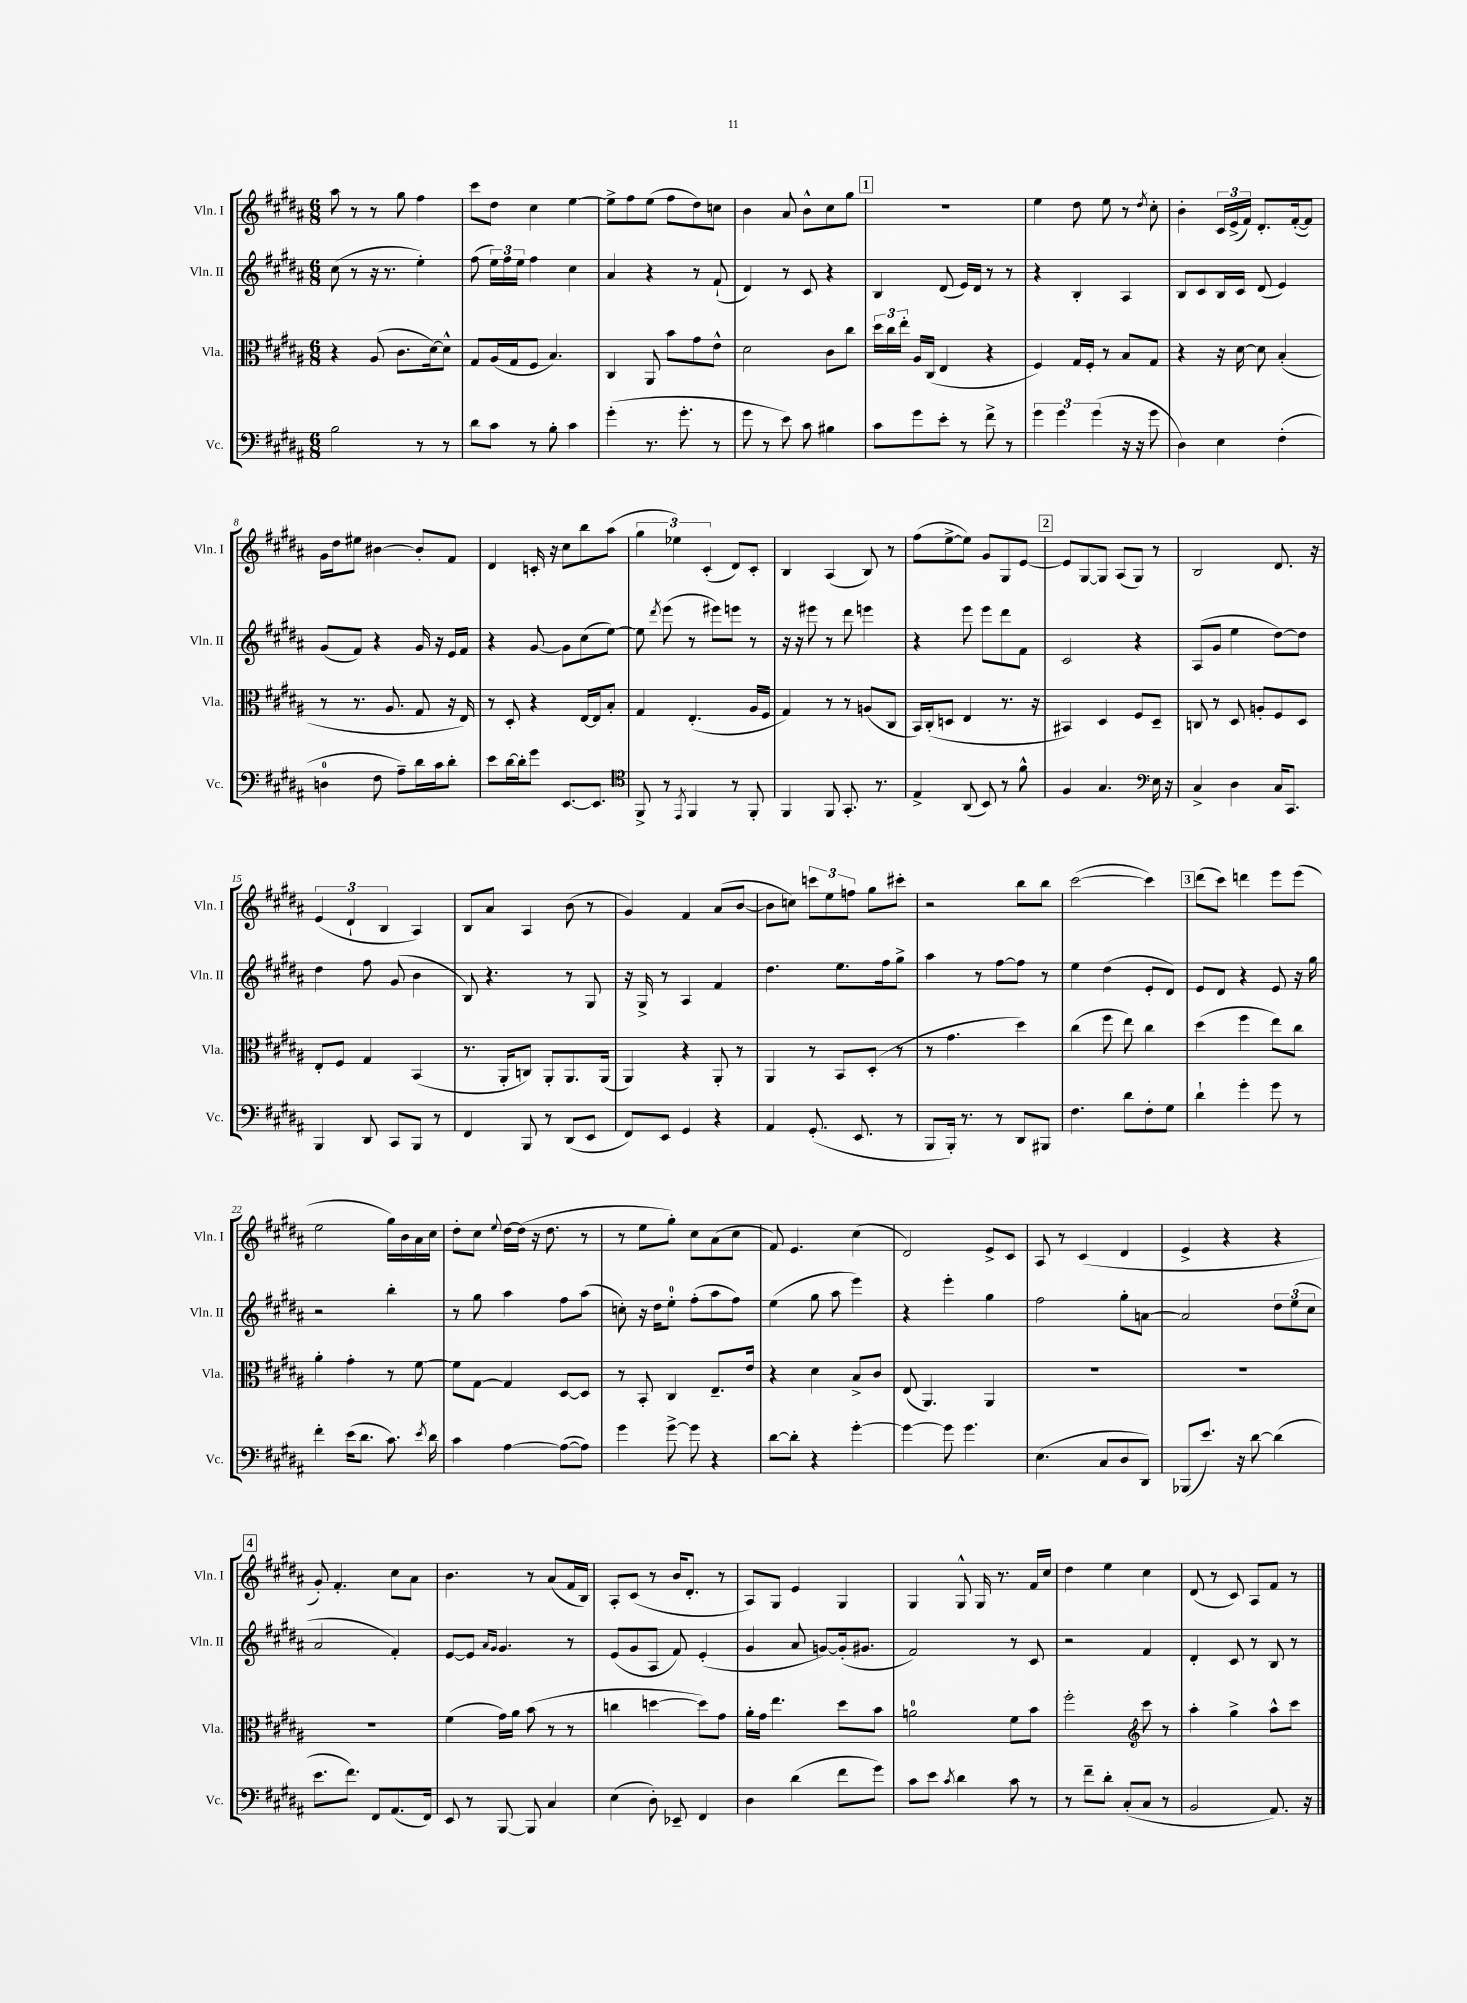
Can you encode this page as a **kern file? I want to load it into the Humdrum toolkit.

**kern	**kern	**kern	**kern
*staff4	*staff3	*staff2	*staff1
*clefF4	*clefC3	*clefG2	*clefG2
*k[f#c#g#d#a#]	*k[f#c#g#d#a#]	*k[f#c#g#d#a#]	*k[f#c#g#d#a#]
*M6/8	*M6/8	*M6/8	*M6/8
2B	4r	(8cc#	8aa#
.	.	8r	8r
.	(8A#	16r	8r
.	.	8.r	.
.	8.c#	.	8gg#
8r	.	4ee')	4ff#
.	[16d#)	.	.
8r	8d#^^]	.	.
=	=	=	=
8d#	8G#	(8ff#	8ccc#
8c#	(16A#	24ee)	8dd#
.	.	24ff#	.
.	16G#	.	.
.	.	24ee	.
8r	8F#	4ff#	4cc#
8B'	4.B)	.	.
4c#	.	4cc#	[4ee
=	=	=	=
(4g#'	4C#	4a#	8ee^]
.	.	.	8ff#
8.r	8AA#	4r	(8ee
.	8b	.	8ff#
8.g#'	.	.	.
.	8g#	8r	8dd#)
8r	8e^^	(8f#`	8cc
=	=	=	=
8g#	2d#	4d#)	4b
8r	.	.	.
8e)	.	8r	8a#
8c#	.	8c#	8b^^
4B#	8c#	4r	8cc#
.	8cc#	.	8gg#
=	=	=	=
8c#	24dd#	4B	2.r
.	24cc#	.	.
.	24ee'	.	.
8g#	16A#	.	.
.	(16C#	.	.
8e'	4E	(8d#	.
8r	.	16e)	.
.	.	16d#	.
8f#^	4r	8r	.
8r	.	8r	.
=	=	=	=
6g#	4F#)	4r	4ee
6g#	.	.	.
.	16G#	4B'	8dd#
.	16F#'	.	.
(6g#	.	.	.
.	8r	.	8ee
16r	8B	4A#	8r
16r	.	.	.
.	.	.	8qdd#
8g#	8G#	.	8cc#'
=	=	=	=
4D#)	4r	8B	4b'
.	.	8c#	.
4E	16r	16B	24c#
.	.	.	(24e^
.	[16d#	16c#	.
.	.	.	24f#)
.	8d#]	(8d#	8.d#'
(4F#'	(4B'	4e)	.
.	.	.	([16f#'
.	.	.	8f#])
=	=	=	=
4D	8r	(8g#	16g#
.	.	.	16dd#
.	8.r	8f#)	8ee#
8F#	.	4r	[4b#
.	8.A#	.	.
8A#~)	.	.	.
16d#	8G#	16g#	8b#']
16c#	.	16r	.
8d#'	16r	16e	8f#
.	16E)	16f#	.
=	=	=	=
8e	8r	4r	4d#
[16d#	8D#'	.	.
16d#']	.	.	.
8g#	4r	[8g#	16c'
.	.	.	16r
[8.EE	.	8g#]	8cc#
.	[16E	(8cc#	8bb
8.EE]	16E]	.	.
.	8B'	[8ee)	(8aa#
=	=	=	=
*clefC4	*	*	*
8FF#^	4G#	8ee]	6gg#
.	.	8qddd#	.
8r	.	(8eee	.
.	.	.	6ee-)
8qEE	.	.	.
4FF#	(4.E'	8r	.
.	.	.	(6c#'
.	.	8eee#)	.
8r	.	8eee	8d#)
8FF#'	16A#	8r	8c#'
.	16F#	.	.
=	=	=	=
4FF#	4G#)	16r	4B
.	.	16r	.
.	.	8eee#	.
8FF#	8r	8r	(4A#
8.GG#'	8r	8ddd#	.
.	(8A	4eee	8B)
8.r	.	.	.
.	8C#	.	8r
=	=	=	=
4E^	16BB)	4r	(8ff#
.	(16C#'	.	.
.	8D	.	[8ee^
(8AA#	4E	8eee	8ee])
8BB)	.	8eee	8g#
8r	8.r	8ddd#	8G#
8f#^^	.	8f#	[8e
.	16r	.	.
=	=	=	=
4F#	4BB#)	2c#	8e]
.	.	.	[8G#
4.G#	4D#	.	8G#]
.	.	.	(8A#
.	8F#	4r	8G#)
*clefF4	*	*	*
16E	8D#~	.	8r
16r	.	.	.
=	=	=	=
4C#^	8C	(8A#	2B
.	8r	8g#	.
4D#	8D#	4ee	.
.	8A'	.	.
16C#	8F#	[8dd#)	8.d#
8.CC#	.	.	.
.	8D#	8dd#]	.
.	.	.	16r
=	=	=	=
4BBB	8E'	4dd#	(6e
.	8F#	.	.
.	.	.	6d#`
8DD#	4G#	8ff#	.
.	.	.	6B
8CC#	.	(8g#	.
8BBB	(4BB	4b	4A#)
8r	.	.	.
=	=	=	=
4FF#	8.r	8B)	8B
.	.	4.r	8a#
.	16AA#'	.	.
8BBB	8C)	.	4A#
8r	8AA#'	.	.
(8DD#	8.AA#	8r	(8b
8EE	.	8G#	8r
.	(16AA#	.	.
=	=	=	=
8FF#)	4AA#)	16r	4g#)
.	.	16G#^	.
8EE	.	8r	.
4GG#	4r	4A#	4f#
4r	8AA#'	4f#	(8a#
.	8r	.	[8b
=	=	=	=
4AA#	4AA#	4.dd#	8b]
.	.	.	8cc)
(8.GG#'	8r	.	12ccc
.	.	.	12ee
.	8BB	8.ee	.
.	.	.	12ff
8.EE	.	.	.
.	(8D#'	.	8gg#
.	.	16ff#	.
8r	8r	8gg#^	8ccc#'
=	=	=	=
8BBB	8r	4aa#	2r
16BBB')	4.g#	.	.
8.r	.	.	.
.	.	8r	.
8r	.	[8ff#	.
8DD#	4dd#)	8ff#]	8bb
8BBB#	.	8r	8bb
=	=	=	=
4.F#	(4cc#	4ee	([2ccc#
.	8ff#	(4dd#	.
8d#	8ee)	.	.
8F#'	4cc#	8e'	4ccc#])
8G#	.	8d#)	.
=	=	=	=
4d#`	(4dd#	8e	(8ddd#
.	.	8d#	8ccc#)
4g#'	4ff#	4r	4ddd
8g#	8ee)	8e	8eee
8r	8cc#	16r	(8eee
.	.	16gg#	.
=	=	=	=
4f#'	4a#'	2r	2ee
(16e	4g#'	.	.
8.d#	.	.	.
8.c#)	8r	4bb'	16gg#)
.	.	.	16b
.	[8f#	.	16a#
8qe	.	.	.
16d#	.	.	16cc#
=	=	=	=
4c#	8f#]	8r	8dd#'
.	[8G#	8gg#	8cc#
.	.	.	8qqee
[4A#	4G#]	4aa#	[16dd#
.	.	.	(16dd#]
.	.	.	16r
.	.	.	8.dd#
(8A#_	[8D#	8ff#	.
8A#])	8D#]	(8aa#	8r
=	=	=	=
4g#	8r	8cc')	8r
.	8BB'	16r	8ee
.	.	16dd#	.
[8g#^	4C#	8ee'	8gg#')
8g#]	.	(8ff#'	8cc#
4r	8.E~	8aa#	(8a#
.	.	8ff#)	8cc#
.	16e	.	.
=	=	=	=
[8d#	4r	(4ee	8f#)
8d#']	.	.	4.e
4r	4d#	8gg#	.
.	.	8aa#	.
[4g#'	8B^	4eee)	(4cc#
.	8c#	.	.
=	=	=	=
4g#_	(8E	4r	2d#)
.	4.AA#)	.	.
8g#]	.	4eee'	.
4.g#	.	.	.
.	4AA#	4gg#	8e^
.	.	.	8c#
=	=	=	=
(4.E	2.r	2ff#	8A#
.	.	.	8r
.	.	.	(4c#
8C#	.	.	.
8D#	.	8gg#'	4d#
8DD#)	.	[8a	.
=	=	=	=
(8BBB-	2.r	2a]	4e^
8.e)	.	.	.
.	.	.	4r
16r	.	.	.
[8d#	.	.	.
(4d#]	.	12dd#	4r
.	.	(12ee	.
.	.	12cc#	.
=	=	=	=
8.e	2.r	2a#	8g#')
.	.	.	4.f#'
8.f#)	.	.	.
8FF#	.	.	.
(8.AA#	.	4f#')	8cc#
.	.	.	8a#
16FF#)	.	.	.
=	=	=	=
8EE	(4f#	[8e	4.b
8r	.	8e]	.
.	.	16qqa#	.
.	.	16qqg#	.
[8BBB	16g#)	4.g#	.
.	16a#	.	.
8BBB]	(8b	.	8r
4C#	8r	.	(8a#
.	8r	8r	16f#
.	.	.	16B)
=	=	=	=
(4E	4cc	(8e	8A#'
.	.	8g#	(8c#
8D#')	[4dd	8A#	8r
8EE-~	.	8f#)	16b
.	.	.	8.d#'
4FF#	8dd])	(4e'	.
.	8g#	.	8r
=	=	=	=
4D#	16a#'	4g#	8A#)
.	16g#	.	.
.	4.ee	.	8G#
(4d#	.	8a#	4e
.	.	[8g)	.
8f#	8dd#	(16g']	4G#
.	.	8.g#	.
8g#)	8b	.	.
=	=	=	=
8c#	2a	2f#)	4G#
8e	.	.	.
8qc#	.	.	.
4d#	.	.	8G#^^
.	.	.	16G#
.	.	.	8.r
8c#	8f#	8r	.
8r	8b	8c#	16f#
.	.	.	16cc#
=	=	=	=
8r	2ff#'	2r	4dd#
8f#~	.	.	.
8d#'	.	.	4ee
(8C#'	.	.	.
*	*clefG2	*	*
8C#	8ccc#	4f#	4cc#
8r	8r	.	.
=	=	=	=
2BB	4aa#'	4d#'	(8d#
.	.	.	8r
.	4gg#^	8c#	8c#)
.	.	8r	8A#
8.AA#)	8aa#^^	8B	8f#
.	8ccc#	8r	8r
16r	.	.	.
==	==	==	==
*-	*-	*-	*-
